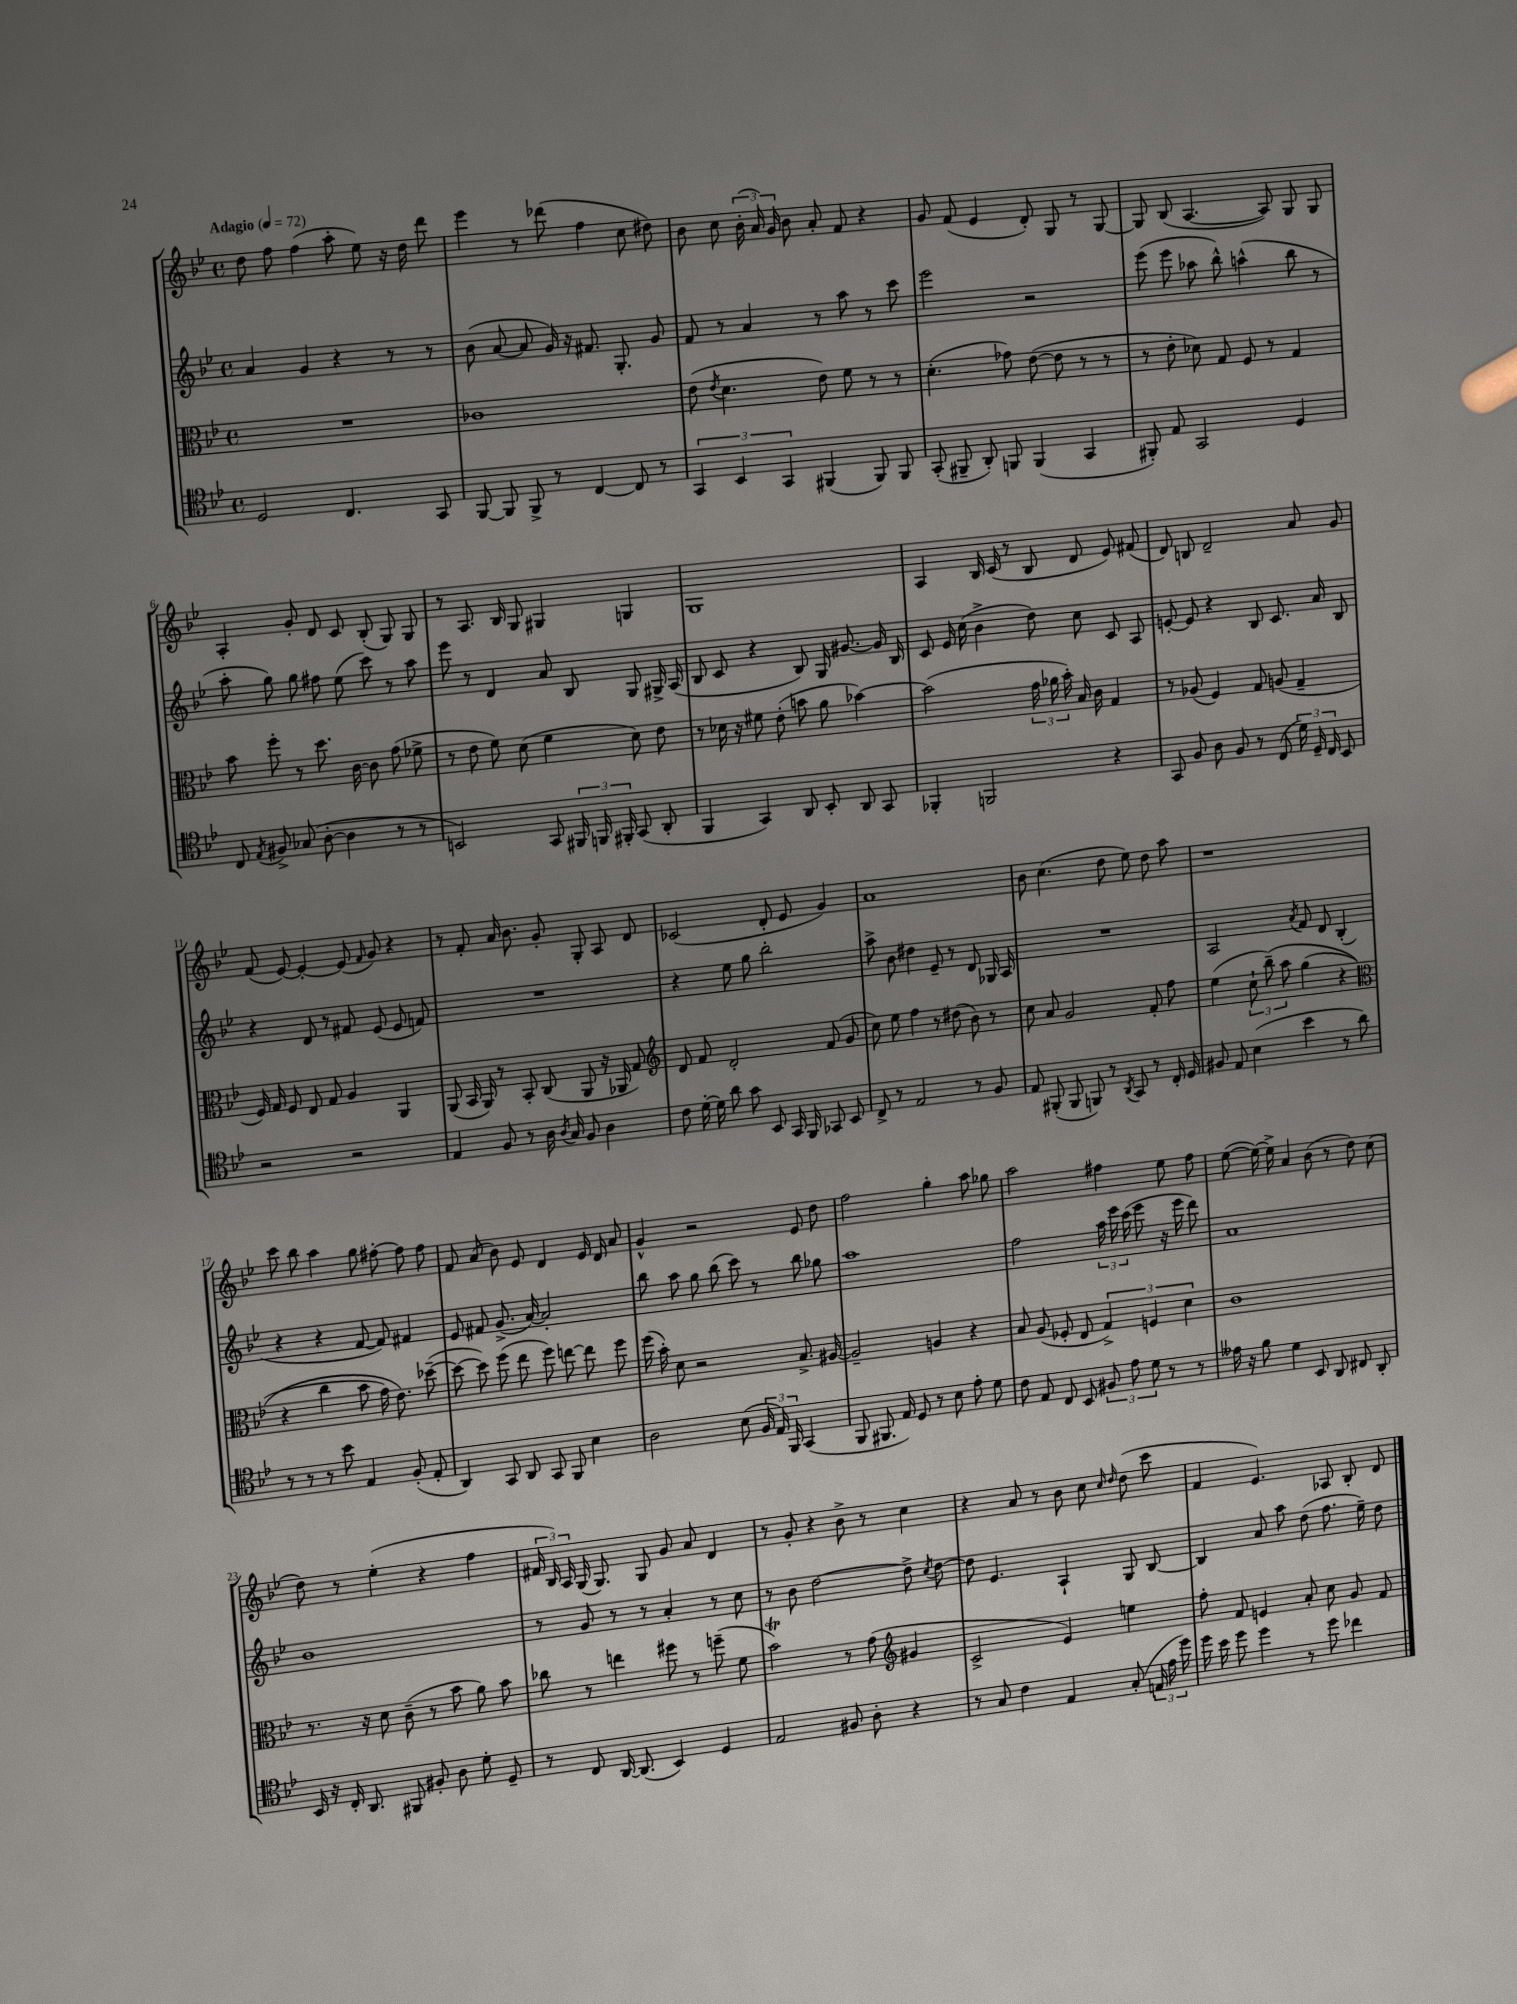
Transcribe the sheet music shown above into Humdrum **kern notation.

**kern	**kern	**kern	**kern
*staff4	*staff3	*staff2	*staff1
*clefC4	*clefC3	*clefG2	*clefG2
*k[b-e-]	*k[b-e-]	*k[b-e-]	*k[b-e-]
*M4/4	*M4/4	*M4/4	*M4/4
*met(c)	*met(c)	*met(c)	*met(c)
*MM72	*MM72	*MM72	*MM72
2D/	1r	4a/	8dd\
.	.	.	8ff\
.	.	4g/	(4ff\
4.C/	.	4r	8aa'\
.	.	.	8ee-\)
.	.	8r	16r
.	.	.	16dd\
8GG/	.	8r	8ddd\
=	=	=	=
[8FF/	1c-	(8b-\	4eee-\
8FF/]	.	[8a/	.
8FF^/	.	8a/]	8r
8r	.	16g/)	(8ddd-\
.	.	16r	.
[4C/	.	8.f#/	4ff\
.	.	8.G'/	.
8C/]	.	.	8cc\
8r	.	8g/	8dd#\)
=	=	=	=
6GG/	(8e-\	8f/	8b-\
.	8qe-/	.	.
.	4.d\	8r	8cc\
6BB-/	.	.	.
.	.	4a/	(24b-'\
.	.	.	24a/)
6GG/	.	.	24g/
.	.	.	8b-\
(4FF#/	8e-\)	8r	8a'/
.	8f\	8aa\	8f/
8FF#/)	8r	8r	4r
8FF#/	8r	8ccc\	.
=	=	=	=
(8GG'/	(4.d'\	2eee-\	8g/
8FF#~/	.	.	(8f/
8AA'/)	.	.	4e-/
8FF/	8g-\)	.	.
(4FF/	([8e-\	2r	8d'/)
.	8e-\]	.	8G/
4GG/	8r	.	8r
.	8r	.	[8G/
=	=	=	=
8FF#'/)	8r	(8eee-\	8G/]
8E-/	8e-'\	8eee-\	(8B-/
2GG/	8d-\)	8aa-\	[4.A/
.	8G/	8bb-^^\)	.
.	8F/	(4aa^^\	.
.	8r	.	8A/])
4D/	4G/	8bb-\	8G/
.	.	8r	8G/
=	=	=	=
8C/	8b-\	8aa'\	4A'/
8qE-/	.	.	.
8F#^/	8ff'\	8gg\)	.
(8G-/	8r	8gg\	8g'/
[8A'\	8.dd\	8ff#\	8d/
4A\]	.	(8ee-\	8c/
.	[16c\	.	.
.	8c\]	8ccc\)	(8B-'/
8r	(8g\	8r	8G/)
8r	8f-^\	8aa\	8G/
=	=	=	=
2BB/)	8r	8eee-\	8r
.	8e-\	8r	8.A/
.	8f\)	4d/	.
.	.	.	16B-/
.	(8d\	.	8G/
8GG/	4f\	8a/	4G#/
24FF#/	.	8B-/	.
24FF/	.	.	.
24FF#'/	.	.	.
(8GG/	8d\)	8G/	4G/
8AA'/	8e-\	16G#^/	.
.	.	(16A/	.
=	=	=	=
4FF/	8r	8B-/	1G
.	16d-\	8c/	.
.	16r	.	.
4GG/)	8f#\	4r	.
.	(8e-'\	.	.
8AA/	8b\	8B-/)	.
8BB-'/	8a\	16G/	.
.	.	[8.g#/	.
8AA/	[4b-\)	.	.
8GG/	.	16g#/]	.
.	.	16B-/	.
=	=	=	=
4FF-'/	(2b-\]	8c/	4A/
.	.	16e-/	.
.	.	(16cc\	.
2FF/	.	4b-^\	16B-/
.	.	.	(16c/
.	.	.	8r
.	24g\	8dd\)	8B-/
.	24a-\	.	.
.	24b-'\)	.	.
.	16B-/	8cc\	8d/
.	16c\	.	.
4r	4G/	8c/	8e-/)
.	.	8A/	(8f#/
=	=	=	=
8GG/	8r	[8e'/	8d/)
8F/	(8A-/	8e/]	8B/
8A\	4F/)	4r	2d~/
8F/	.	.	.
8r	8G/	8B-/	.
(8C/	(8A/	8.c/	.
24d\)	4G~/	.	8a/
24D~/	.	.	.
.	.	16a/	.
24C/	.	.	.
8BB-/	.	8B-/	8g/
=	=	=	=
2r	16F/)	4r	(8f/
.	16G/	.	.
.	8F/	.	[8e-/)
.	8E-/	8d/	4e-'/_
.	8G/	8r	.
2r	4A/	8f#/	(8e-/]
.	.	.	16qqf/
.	.	(8e-/	8g/)
.	4AA/	8e-/	4r
.	.	8f/)	.
=	=	=	=
4E-/	(8AA/	1r	8r
.	16BB-/	.	8f'/
.	16AA/)	.	.
8F/	8r	.	16a/
.	.	.	8.b-\
8r	8BB-'/	.	.
16A\	(8C/	.	8g'/
8qA/	.	.	.
16G/	.	.	.
8F/	8AA/	.	8G'/
4A\	16r	.	8A/
.	16AA-/	.	.
.	8G/)	.	8d/
=	=	=	=
*	*clefG2	*	*
8c\	8d/	4r	(2c-/
[16d'\	8f/	.	.
16d\]	.	.	.
8a\	2d'/	8ee-\	.
8g\	.	8gg\	.
8BB-/	.	2bb-'\	8d'/
16GG/	.	.	8e-/
16FF/	.	.	.
8GG-/	(8f/	.	4g/)
8BB-/	8g/	.	.
=	=	=	=
8C^/	8cc\)	8aa^\	1a
8r	8ee-\	8b-\	.
2E-/	4ff\	4dd#\	.
.	8r	8e-~/	.
.	(8dd#\	8r	.
8r	8b-\)	8d/	.
8F/	8r	16G-/	.
.	.	16A/	.
=	=	=	=
8E-/	8cc\	1r	8b-\
(8FF#'/	8a/	.	(4.cc\
8FF#/	2g/	.	.
8FF/)	.	.	.
8r	.	.	8dd\
8qAA/	.	.	.
8GG/	.	.	8ee-\)
8r	8f'/	.	8dd\
16C'/	8ff\	.	8aa\
16D/	.	.	.
=	=	=	=
8F#/	(4ee-\	2A/	1r
8E-/	.	.	.
(4B-\	12cc`\	.	.
.	&(12bb-~\)	.	.
.	12aa\	.	.
.	.	8qa/	.
4b-\	(4gg\	8f/	.
.	.	8d/	.
8r	4r	(4B-'/	.
8a\)	.	.	.
=	=	=	=
*	*clefC3	*	*
8r	4r	4r	8ccc\
8r	.	.	8bb-\
8r	4cc\	4r	4aa\
8b-\	.	.	.
4E-/	8b-\	[8f/	8gg\
.	16g\)	8f/])	[8ff#'\
.	8.e-\&)	.	.
(8F'/	.	4f#/	8ff#\]
8E-'/	([8dd-~\	.	8ff#\
=	=	=	=
4AA/)	8dd-\_	8e-/	8f/
.	8dd-\])	8f#/	(8a/
8GG/	(8ff\	(8.g^/	8b-\)
8AA/	8ee-\	.	8e-/
.	.	[16a/)	.
8GG/	8ff\)	2a'/]	4d/
8FF/	[8ee\	.	.
4B-\	8ee\]	.	16e-/
.	.	.	16d/
.	8ff\	.	8a/
=	=	=	=
2A\	(16ff\	8bb-\	4g^^/
.	16b-'\)	.	.
.	8d\	8aa\	.
.	2r	8gg\	2r
.	.	(8bb-\	.
(8B-\	.	8ccc\)	.
24F/	.	8r	.
24E-/)	.	.	.
24FF/	.	.	.
(4GG/	8.B-^/	8bb-\	8e-/
.	.	8gg-\	8dd\
.	[16A#/	.	.
=	=	=	=
8FF/	2A#~/]	1aa	2ff\
8.FF#/	.	.	.
16E-/)	.	.	.
8D/	.	.	.
8r	4A/	.	4gg'\
8B-\	.	.	.
8e-'\	4r	.	8aa\
8d\	.	.	8gg-\
=	=	=	=
8c\	8B-/	2ff\	2aa\
8E-/	(8A/	.	.
8C/	8F-'/	.	.
8BB-/	8E-/	.	.
12F#/	6G^/)	24aa\	4ff#\
.	.	24eee-\	.
12e-\	.	(24ccc\	.
.	.	8eee-\	.
12d\	6F/	.	.
8r	.	16r	8ee-\
.	.	16eee-\	.
.	6d\	.	.
8r	.	8ddd\)	8ff#\
=	=	=	=
16e--\	1c	1a	([8ee-\
16r	.	.	.
8f\	.	.	16ee-\_)
.	.	.	16ee-^\]
4d\	.	.	4a/
8BB-/	.	.	(8b-\
8AA/	.	.	8r
8C#/	.	.	8dd\)
8AA'/	.	.	(8cc\
=	=	=	=
16BB-/	8.r	1b-	8dd\)
16r	.	.	.
16C'/	.	.	8r
8.AA/	16r	.	.
.	8d\	.	(4ee-'\
8FF#/	(8c~\	.	.
8F#'/	8r	.	4r
8A\	8b-\	.	.
8d'\	8a\)	.	4ff\
8D~/	8b-\	.	.
=	=	=	=
8r	8cc-\	8r	24f#/
.	.	.	24B-/)
.	.	.	24A/
8C/	8r	8g/	(16G/
.	.	.	8.G/)
[16AA/	4ee\	8r	.
(8.AA/]	.	.	.
.	.	8r	8G/
4BB-/)	8ff#\	4a'/	8g/
.	8r	.	8a/
4D/	(8ff~\	8r	4d/
.	8f\	8cc\	.
=	=	=	=
2E-/	2b-\)	8r	8r
.	.	8b-\	8g'/
.	.	[2dd\	4r
8F#/	8r	.	8b-^\
8A'\	(8g\	.	8r
*	*clefG2	*	*
4r	4g#/	8dd^\]	4cc\
.	.	8qcc/	.
.	.	[8dd\	.
=	=	=	=
8r	2c^/	8dd\]	4r
8G/	.	4.e-/	.
4c\	.	.	8a/
.	.	.	8r
4E-/	4e-/)	4A`/	8b-\
.	.	.	8cc\
.	.	.	16qqcc/
.	.	.	16qqdd/
(8G'/	4ee\	8G/	(8dd\
24E/	.	[8B-/	8ccc\
24e-\	.	.	.
24dd\)	.	.	.
=	=	=	=
16dd\	8ff'\	4B-/]	4f/
16b-\	.	.	.
8dd\	8f/	.	.
4dd\	4e/	8a/	4.e-/)
.	.	8aa\	.
8r	8a'/	(8dd\	.
8dd\	8cc\	8.ff\	8A-/
4cc-\	8g/	.	8B-'/
.	.	16ee-~\)	.
.	8f/	8dd\	8d/
==	==	==	==
*-	*-	*-	*-
